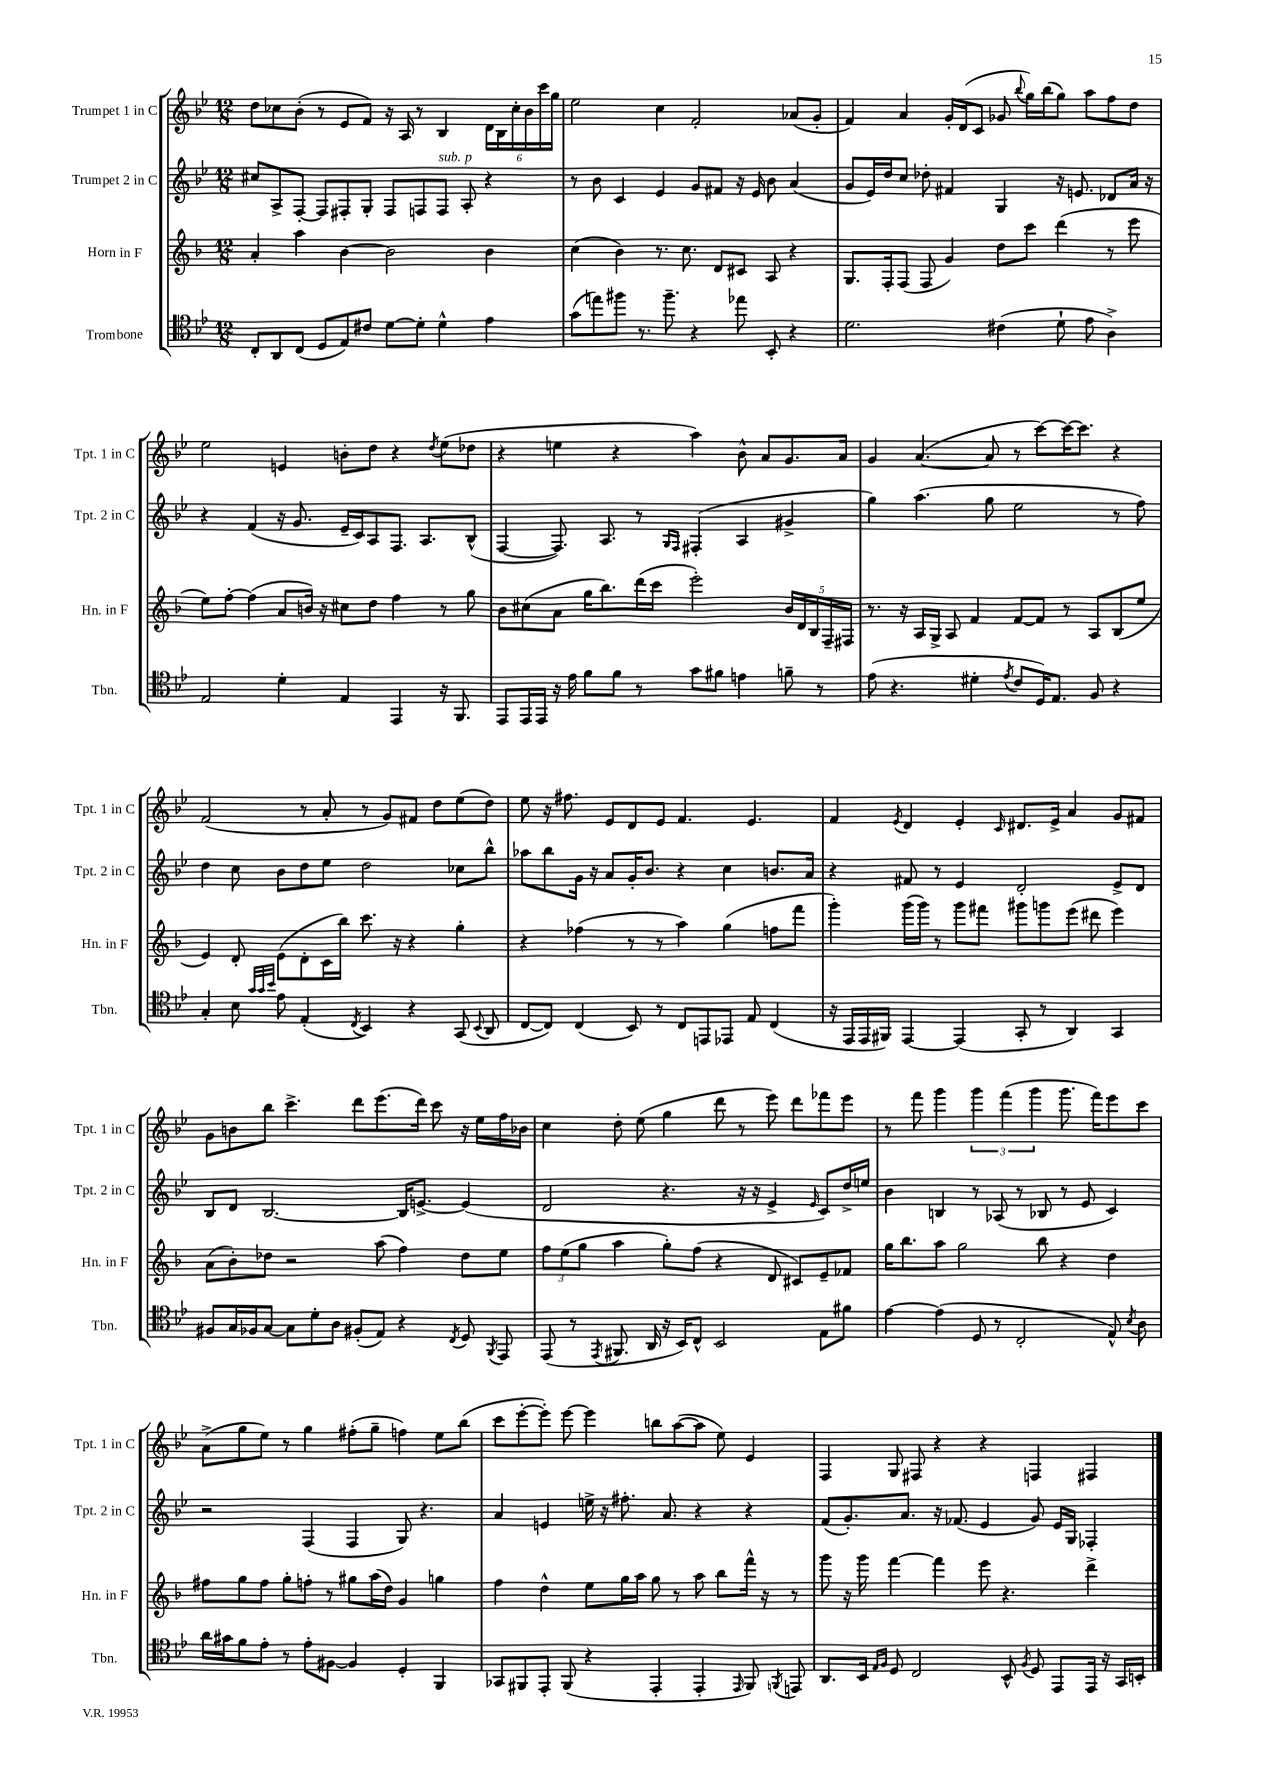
<<
\new StaffGroup <<
\new Staff = "s0" \with { instrumentName = "Trumpet 1 in C" shortInstrumentName = "Tpt. 1 in C" } {
    \clef treble \key bes \major \numericTimeSignature \time 12/8
    \autoBeamOff d''8[ ces''8 bes'8]-.( r8 ees'8[ f'8]) r16 a16 r8 bes4 \tuplet 6/4 { d'16[ bes16 ces''16-. bes'16 c'''16 g''16] } |
    ees''2 c''4 f'2-. aes'8[( g'8]-. |
    f'4) a'4 g'16[-. d'16( c'8] ges'8 \appoggiatura { bes''8 } g''16[) bes''16( g''8]) a''8[ f''8 d''8] |
    ees''2 e'4 b'8[-. d''8] r4 \acciaccatura { d''8 } ees''8[( des''8] |
    r4 e''4 r4 a''4) bes'8-^ a'8[ g'8. a'16] |
    g'4 a'4.~( a'8 r8 c'''8[~) c'''16~ c'''8.] r4 |
    f'2( r8 a'8-. r8 g'8[) fis'8] d''8[ ees''8( d''8]) |
    ees''8 r16 fis''8. ees'8[ d'8 ees'8] f'4. ees'4. |
    f'4 \acciaccatura { ees'8 } d'4 ees'4-. \grace { c'16 } dis'8.[ ees'16]-> a'4 g'8[ fis'8] |
    g'8[ b'8 bes''8] c'''4.-> d'''8[ ees'''8.( d'''16]) c'''8 r16 ees''16[ f''16 bes'16] |
    c''4 d''8-. ees''8( g''4 d'''8 r8 ees'''8) d'''8[ fes'''8 ees'''8] |
    r8 f'''8 g'''4 \tuplet 3/2 { g'''4 f'''4( g'''4 } g'''8. f'''16[) ees'''8 c'''8] |
    a'8[->( g''8 ees''8]) r8 g''4 fis''8[-.( g''8]-- f''4) ees''8[ bes''8]( |
    c'''8[ ees'''8~-. ees'''8]-.) ees'''8~ ees'''4 b''8[ a''8~( a''8] ees''8) ees'4 |
    f4 g8 fis8 r4 r4 f4 fis4 \bar "|." |
}
\new Staff = "s1" \with { instrumentName = "Trumpet 2 in C" shortInstrumentName = "Tpt. 2 in C" } {
    \clef treble \key bes \major \numericTimeSignature \time 12/8
    \autoBeamOff cis''8[ a8-> f8]~-. f8[ fis8-. g8]-. fis8[ f8 f8]^\markup { \italic "sub. p" } a8-. r4 |
    r8 bes'8 c'4 ees'4 g'8[ fis'8] r16 ees'16 bes'8 a'4( |
    g'8[ ees'16) d''16 c''8] des''8-. fis'4 g4 r16 e'8. des'8[ a'16] r16 |
    r4 f'4( r16 g'8. ees'16[-- c'16) a8 f8.] a8.[ bes8]-^( |
    f4~ f8.) a8. r8 \grace { g16[ f16] } fis4-.( a4 gis'4-> |
    g''4) a''4.( g''8 ees''2 r8 f''8) |
    d''4 c''8 bes'8[ d''8 ees''8] d''2 ces''8[ bes''8]-^ |
    aes''8[ bes''8 g'16] r16 a'8[ g'16-. bes'8.] r4 c''4 b'8.[ a'16] |
    r4 fis'8 r8 ees'4 d'2-. ees'8[-> d'8] |
    bes8[ d'8] bes2.~ bes16[ e'8.]~-> e'4( |
    d'2 r4. r16 r16 ees'4-> \grace { ees'16 } c'8[) d''16-> e''16] |
    bes'4 b4 r8 aes8( r8 bes8 r8 ees'8 c'4) |
    r2 f4( f4 g8) r4. |
    a'4 e'4 e''16-> r16 fis''8.-. a'8. r4 r4 |
    f'8[( g'8.-.) a'8.] r16 fes'8.( ees'4 g'8) ees'16[ g16] fes4-. \bar "|." |
}
\new Staff = "s2" \with { instrumentName = "Horn in F" shortInstrumentName = "Hn. in F" } {
    \clef treble \key f \major \numericTimeSignature \time 12/8
    \autoBeamOff a'4-. a''4 bes'4~ bes'2 bes'4 |
    c''4( bes'4) r8. c''8. d'8[ cis'8] a8 r4 |
    g8.[ f16-. f8]( f8 g'4) d''8[ c'''8] d'''4( r8 e'''8 |
    e''8[) f''8]~-. f''4( a'8[ b'16]) r16 cis''8[ d''8] f''4 r8 g''8 |
    bes'8[ cis''8( a'8] g''16[ bes''8.) d'''16( c'''16] e'''2-.) \tuplet 5/4 { bes'16[ d'16 bes16 f16-- fis16] } |
    r8. r16 a16[ g16]-> a8 f'4 f'8[~ f'8] r8 a8[ bes8( e''8] |
    e'4) d'8-. e'8[( d'8-. c'16 bes''16]) c'''8. r16 r4 g''4-. |
    r4 fes''4( r8 r8 a''4) g''4( f''8[ f'''8] |
    g'''4-.) g'''16[( g'''16]) r8 g'''8[ fis'''8] gis'''8[ g'''8 e'''8]( dis'''8 e'''4) |
    a'8[( bes'8-.) des''8] r2 a''8( f''4) des''8[ e''8] |
    \tuplet 3/2 { f''8[ e''8( g''8] } a''4 g''8[-.) f''8]( r4 d'8 cis'8[) e'8-- fes'8] |
    g''16[ bes''8. a''8] g''2 bes''8 r4 d''4 |
    fis''8[ g''8 fis''8] g''8[-. f''8]-. r8 gis''8[ a''16( d''16]) g'4 g''4 |
    f''4 d''4-^ e''8[ g''16 a''16] g''8 r8 a''8 bes''8[ f'''16]-^ r16 r8 |
    g'''8 r16 g'''16 f'''4~ f'''4 e'''8 r4. d'''4-> \bar "|." |
}
\new Staff = "s3" \with { instrumentName = "Trombone" shortInstrumentName = "Tbn." } {
    \clef tenor \key bes \major \numericTimeSignature \time 12/8
    \autoBeamOff c8[-. a,8 c8]( d8[ ees8) cis'8] d'8[~ d'8]-. d'4-^ ees'4 |
    g'8[( e''8) fis''8] r8. fis''8.-- r4 ees''8 bes,8-. r4 |
    d'2. cis'4( d'8-! ees'8 a4->) |
    ees2 d'4-. ees4 ees,4 r16 f,8. |
    ees,8[ ees,16 ees,16] r16 ees'16 f'8[ f'8] r8 g'8[ fis'8] e'4 f'8-- r8 |
    ees'8( r4. dis'4-. \acciaccatura { ees'8 } c'8[ d16) ees8.] f8 r4 |
    g4-. bes8 \grace { g'32[ g'32 bes'32] } ees'8 ees4-.( \acciaccatura { c8 } bes,4) r4 g,8( \appoggiatura { bes,8 } a,8 |
    c8[~ c8]) c4( bes,8) r8 c8[ e,8 ees,8] ees8 c4( |
    r16 ees,16[ ees,16 fis,16]) ees,4~ ees,4( g,8-. r8 a,4) g,4 |
    fis8[ g16 fes16 g8]~ g8[ d'8-. a8] fis8[-.( ees8]) r4 \acciaccatura { c8 } d8 \acciaccatura { f,8 } ees,8 |
    ees,8( r8 \acciaccatura { ees,8 } fis,8. a,16 r16 bes,16[) c8]-^ bes,2 ees8[ fis'8] |
    ees'4~ ees'4( d8 r8 c2-. ees8-^) \acciaccatura { bes8 } a8 |
    a'16[ gis'16 f'8 ees'8]-. r8 ees'8[-. fis8]~ fis4 d4-. f,4 |
    ges,8[ fis,8 ees,8]-. fis,8( r4 ees,4-. ees,4-. \grace { ees,16 } fis,8) \acciaccatura { f,8 } e,8 |
    a,8.[ bes,16] \grace { ees16[ f16] } d8 c2 bes,8-^ \acciaccatura { f8 } d8 ees,8[ ees,16] r16 g,16[ b,16]-. \bar "|." |
}
>>
>>
\layout { \context { \Score \remove "Bar_number_engraver" } }
